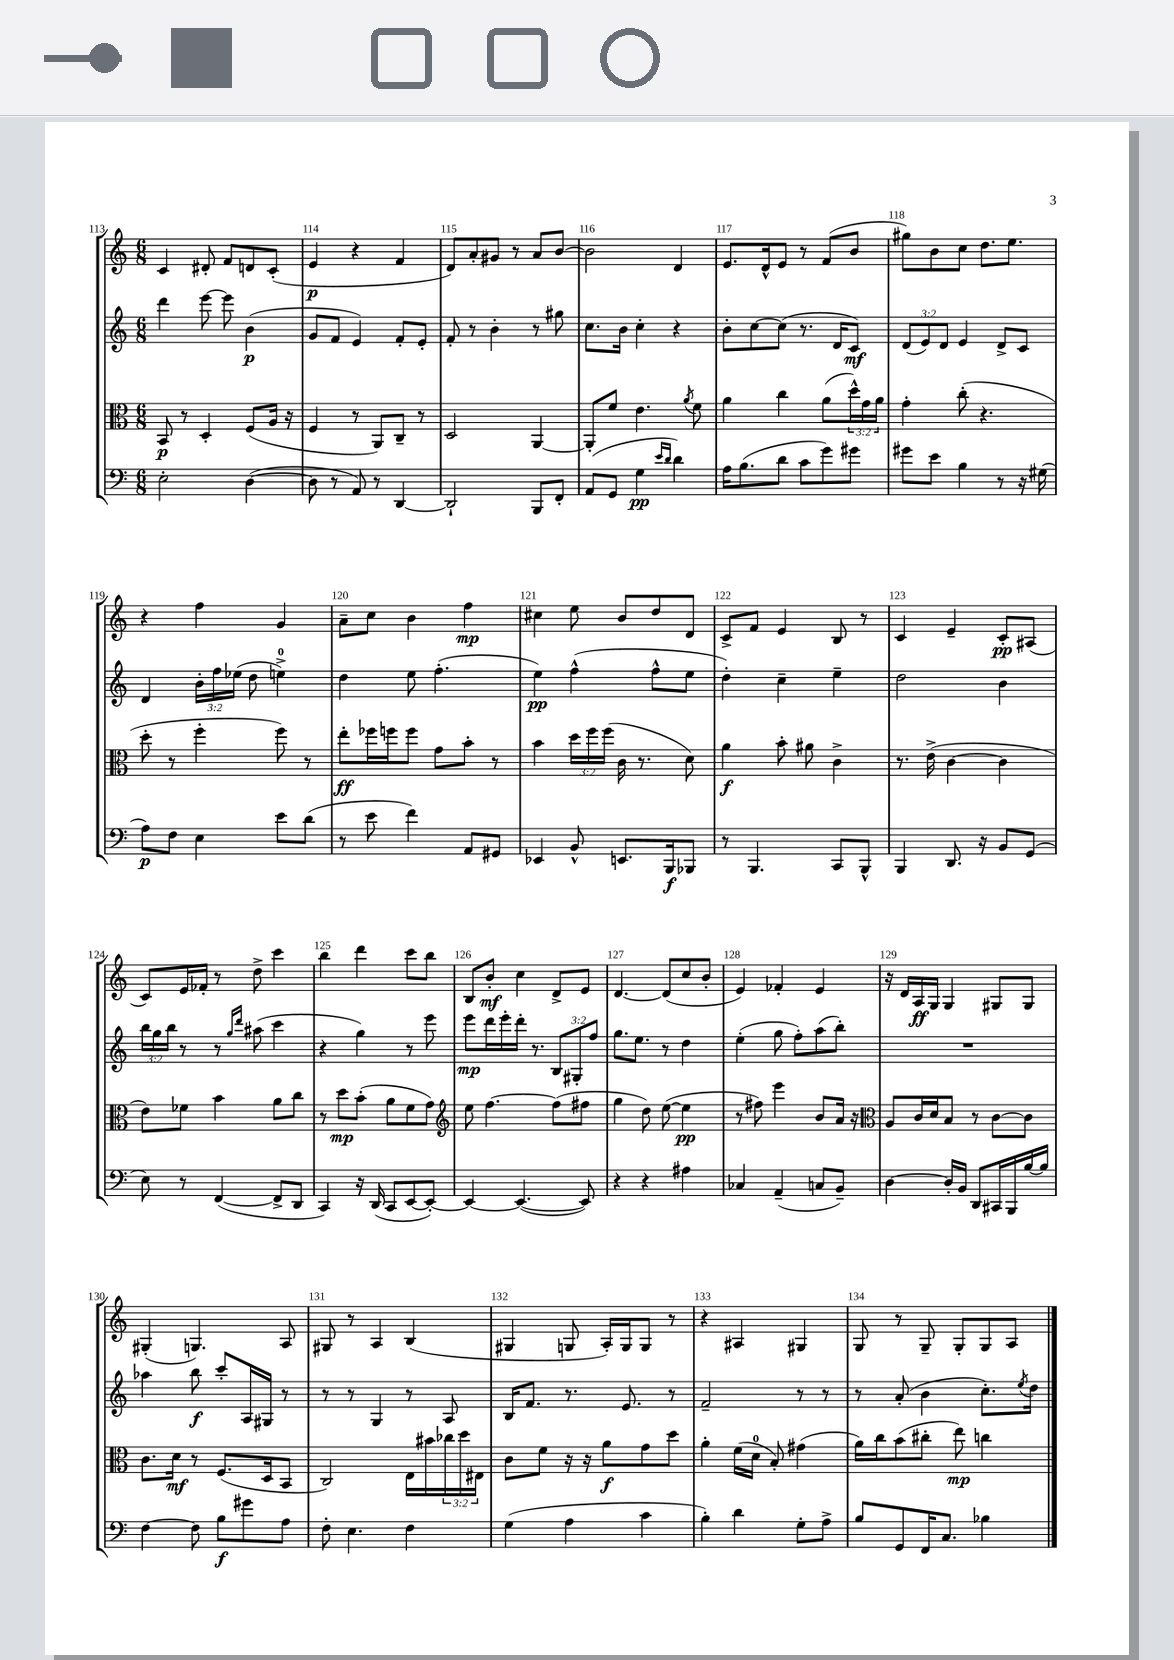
<<
\new StaffGroup <<
\new Staff = "s0" {
    \clef treble \key c \major \numericTimeSignature \time 6/8
    c'4 dis'8-. f'8 d'8 c'8-.( |
    e'4\p r4 f'4 |
    d'8) a'8-. gis'8 r8 a'8 b'8~ |
    b'2 d'4 |
    e'8. d'16-^ e'8 r8 f'8( b'8 |
    gis''8) b'8 c''8 d''8. e''8. |
    r4 f''4 g'4 |
    a'8-- c''8 b'4 f''4\mp |
    cis''4 e''8 b'8 d''8 d'8 |
    c'8-> f'8 e'4 b8 r8 |
    c'4 e'4-- c'8-.\pp ais8( |
    c'8) e'16 fes'16-. r8 d''8-> c'''4 |
    b''4 d'''4 c'''8 b''8 |
    b8 b'8-.\mf c''4 d'8-> e'8 |
    d'4.~ d'8( c''8 b'8-. |
    e'4) fes'4-. e'4 |
    r16 d'16 a16\ff g16 g4 gis8 gis8 |
    gis4-.( g4.) a8 |
    gis8 r8 a4 b4( |
    gis4 g8 a16-.) g16 g8 r8 |
    r4 ais4 gis4 |
    g8 r8 g8-- g8-. g8 a8 \bar "|." |
}
\new Staff = "s1" {
    \clef treble \key c \major \numericTimeSignature \time 6/8 \override Staff.TupletNumber.text = #tuplet-number::calc-fraction-text
    d'''4 e'''8~ e'''8 b'4\p( |
    g'8 f'8 e'4) f'8-. e'8-. |
    f'8-. r8 b'4-. r8 gis''8 |
    c''8. b'16 c''4-. r4 |
    b'8-. c''8~ c''8( r8. d'16 c'8\mf) |
    \tuplet 3/2 { d'8( e'8) d'8 } e'4 d'8-> c'8 |
    d'4 \tuplet 3/2 { b'16-. f''16 ees''16( } d''8 e''4-0->) |
    d''4 e''8 f''4.-.( |
    e''4\pp) f''4-^( f''8-^ e''8 |
    d''4-.) c''4-- e''4-- |
    d''2 b'4 |
    \tuplet 3/2 { b''16 g''16 b''16 } r8 r8 \grace { g''16 d'''16 } ais''8( c'''4 |
    r4 g''4) r8 e'''8 |
    e'''8\mp d'''16 e'''16-. d'''16-. r8. \tuplet 3/2 { b8 gis8-. f''8 } |
    g''8. e''8. r8 d''4 |
    e''4-.( g''8 f''8-.) a''8( b''8-.) |
    R2. |
    aes''4 b''8\f c'''8-. a16 gis16 r8 |
    r8 r8 g4 r8 a8 |
    b16 f'8. r8. e'8. r8 |
    f'2-- r8 r8 |
    r8 a'8-.( b'4 c''8.-.) \acciaccatura { e''8 } d''16 \bar "|." |
}
\new Staff = "s2" {
    \clef alto \key c \major \numericTimeSignature \time 6/8 \override Staff.TupletNumber.text = #tuplet-number::calc-fraction-text
    b,8\p r8 d4-. f8( a16 r16 |
    f4 r8 a,8) c8-- r8 |
    d2 a,4~ |
    a,8-. f'8 e'4. \acciaccatura { a'8 } f'8 |
    a'4 c''4 a'8( \tuplet 3/2 { d''16-^) g'16 a'16 } |
    g'4-. c''8-.( r4. |
    d''8-. r8 f''4-. f''8) r8 |
    e''8-.\ff fes''16 f''16 f''8 g'8 b'8-. r8 |
    b'4 \tuplet 3/2 { d''16 f''16 f''16( } c'16 r8. d'8) |
    a'4\f b'8-. ais'8 c'4-> |
    r8. e'16->( c'4~ c'4 |
    e'8) fes'8 b'4 a'8 c''8 |
    r8 d''8\mp b'8-.( a'8 f'8 g'8) |
    \clef treble e''8 f''4.~ f''8( fis''8 |
    g''4 d''8) e''8~( e''4\pp |
    r8 fis''8) e'''4 b'8 a'16 r16 |
    \clef alto a8 c'16 d'16 b8 r8 c'8~ c'8 |
    c'8. d'16\mf r8 f8.( d16 b,8 |
    c2) e16 bis'16 \tuplet 3/2 { ces''16 d''16 eis16 } |
    c'8 f'8 r16 r16 a'8\f g'8 d''8 |
    a'4-. f'16( d'16-0 b8-.) gis'4( |
    a'16) c''16 b'8( cis''8-. e''8\mp) c''4 \bar "|." |
}
\new Staff = "s3" {
    \clef bass \key c \major \numericTimeSignature \time 6/8
    e2-. d4~( |
    d8 r8 a,8) r8 d,4~ |
    d,2-! b,,8 f,8-. |
    a,8( g,8 g4\pp \grace { e'16 d'16 } d'4) |
    a16 b8.( d'8 c'8 g'8) gis'8 |
    gis'8 e'8 b4 r8 r16 gis16( |
    a8\p) f8 e4 e'8 d'8( |
    r8 e'8 f'4) a,8 gis,8 |
    ees,4 b,8-^ e,8. b,,16\f bes,,8 |
    r8 b,,4. c,8 b,,8-^ |
    b,,4 d,8. r16 b,8 g,8( |
    e8) r8 f,4~( f,8-> d,8 |
    c,4) r16 d,16( c,8 e,8~ e,8~-.) |
    e,4~ e,4.~( e,8) |
    r4 r4 ais4 |
    ces4 a,4--( c8 b,8--) |
    d4~ d16-. b,16 d,8 cis,16 b,,16 b16~ b16 |
    f4~ f8 b8\f gis'8 a8 |
    f8-. e4. f4 |
    g4( a4 c'4 |
    b4-.) d'4 g8-. a8-> |
    b8 g,8 f,16 c8. bes4 \bar "|." |
}
>>
>>
\layout { \context { \Score currentBarNumber = #113 \override BarNumber.break-visibility = ##(#f #t #t) barNumberVisibility = #all-bar-numbers-visible } }
